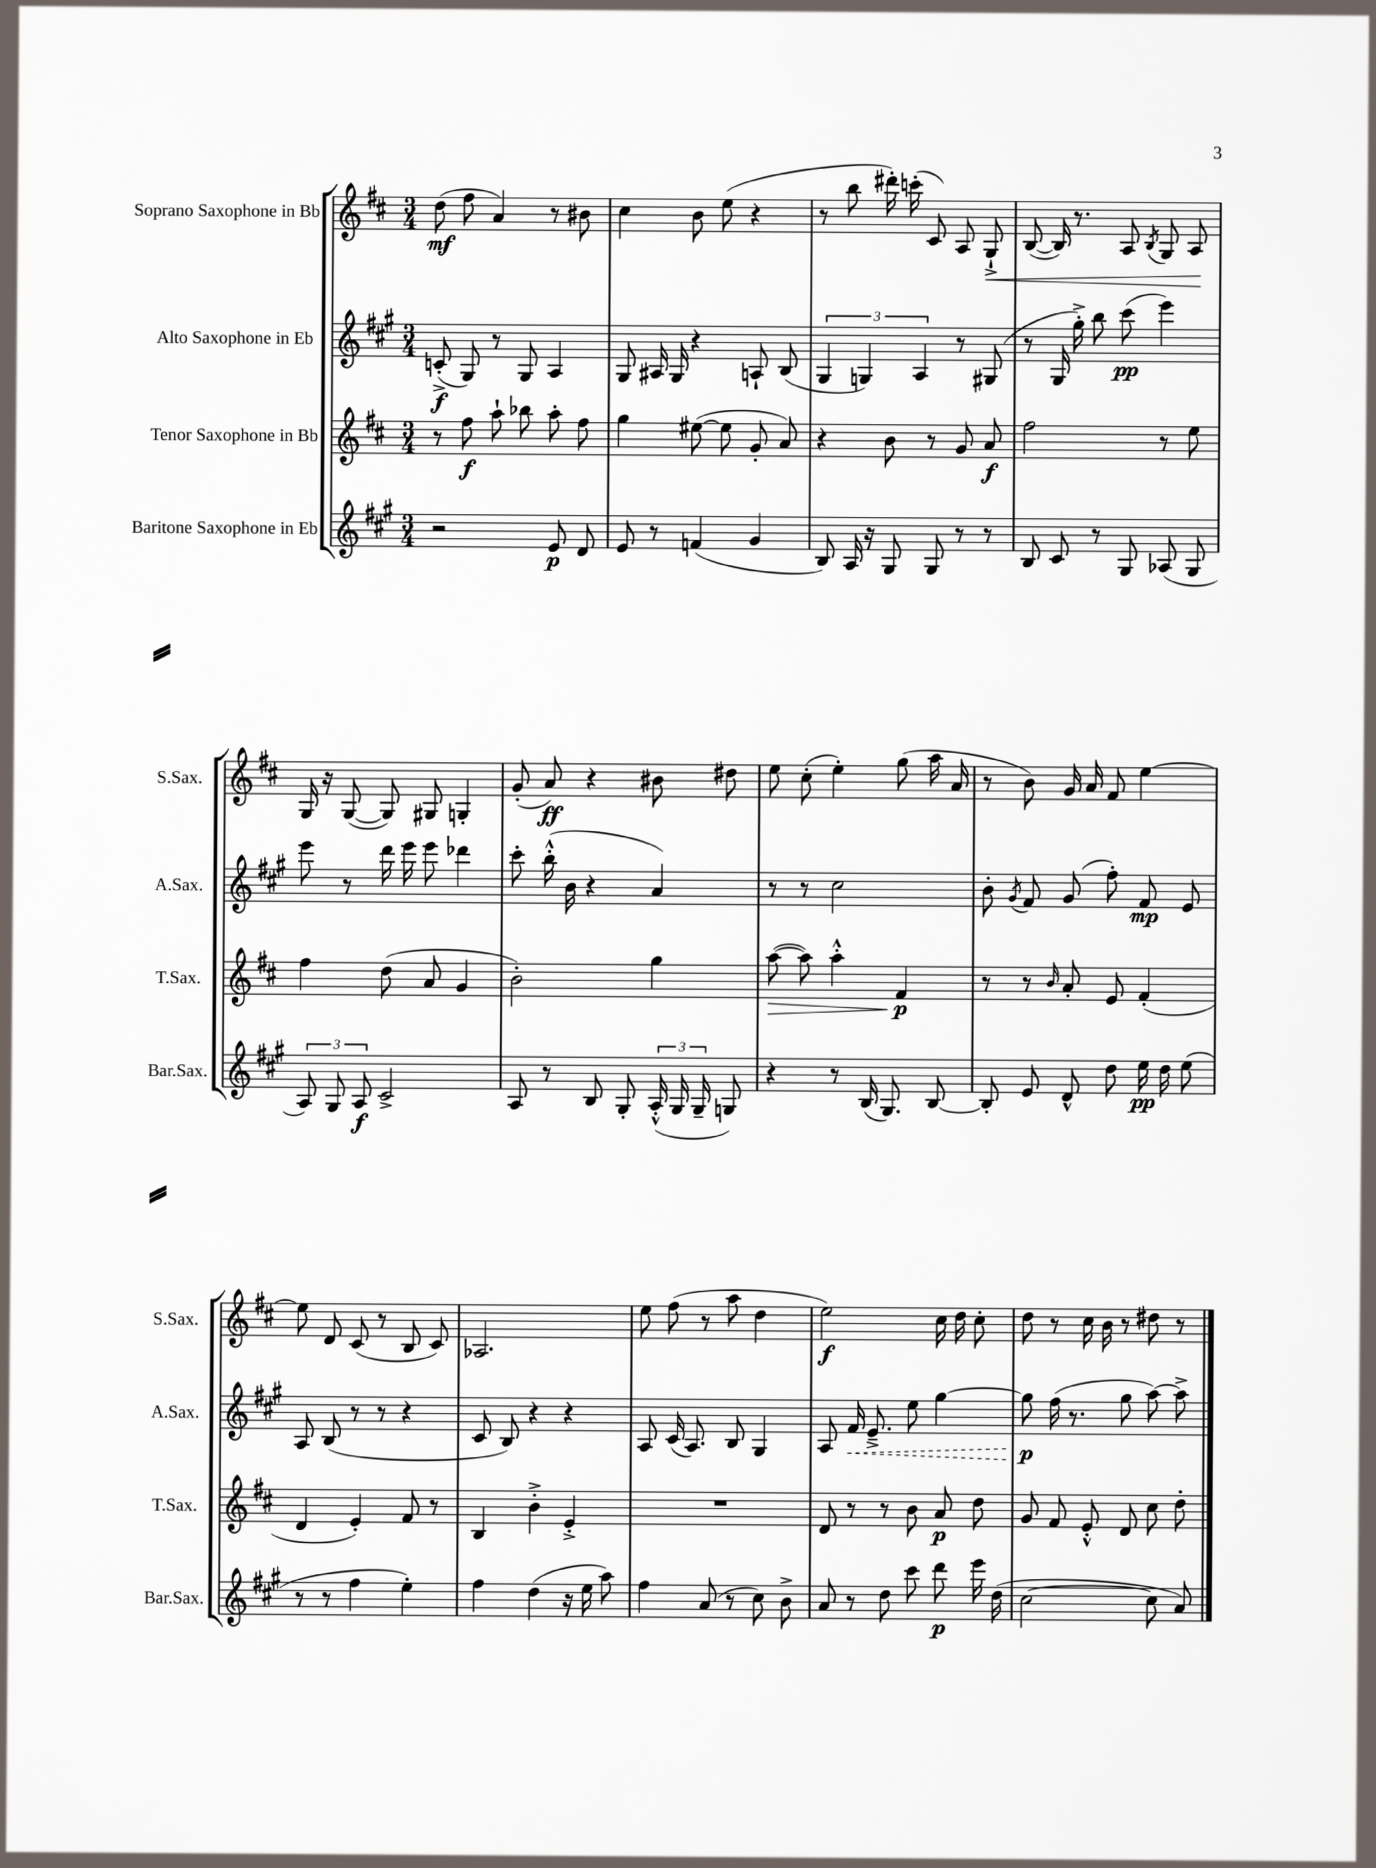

**kern	**kern	**kern	**kern
*staff4	*staff3	*staff2	*staff1
*clefG2	*clefG2	*clefG2	*clefG2
*k[f#c#g#]	*k[f#c#]	*k[f#c#g#]	*k[f#c#]
*M3/4	*M3/4	*M3/4	*M3/4
2r	8r	(8c'^/	(8dd\
.	8ff#\	8G#/)	8ff#\
.	8aa`\	8r	4a/)
.	8bb-\	8G#/	.
8e/	8aa'\	4A/	8r
8d/	8ff#\	.	8b#\
=	=	=	=
8e/	4gg\	8G#/	4cc#\
8r	.	16A#/	.
.	.	16G#/	.
(4f/	([8ee#\	4r	8b\
.	8ee#\]	.	(8ee\
4g#/	8g'/	8A`/	4r
.	8a/)	(8B/	.
=	=	=	=
8B/)	4r	6G#/	8r
16A/	.	.	8bb\
.	.	6G/)	.
16r	.	.	.
8G#/	8b\	.	16ddd#'\)
.	.	.	(16ccc'\
.	.	6A/	.
8G#/	8r	.	8c#/)
8r	8g/	8r	8A/
8r	8a/	(8G#/	8G`^/
=	=	=	=
8B/	2ff#\	8r	([8B/
8c#/	.	16G#/	16B/])
.	.	16gg#'^\)	8.r
8r	.	8bb\	.
8G#/	.	(8ccc#\	8A/
.	.	.	8qB/
(8A-/	8r	4eee\)	8G/
8G#/	8ee\	.	8A/
=	=	=	=
12A/)	4ff#\	8eee\	16G/
.	.	.	16r
12G#/	.	.	.
.	.	8r	([8G/
12A/	.	.	.
2c#^/	(8dd\	16ddd\	8G/])
.	.	16eee\	.
.	8a/	8eee\	8G#/
.	4g/	4ddd-\	4G'/
=	=	=	=
8A/	2b'\)	8ccc#'\	(8g'/
8r	.	(16bb'^^\	8a/)
.	.	16b\	.
8B/	.	4r	4r
8G#'/	.	.	.
(24A'^^/	4gg\	4a/)	8b#\
24G#/	.	.	.
24G#~/	.	.	.
8G/)	.	.	8dd#\
=	=	=	=
4r	([8aa\	8r	8ee\
.	8aa\])	8r	(8cc#'\
8r	4aa'^^\	2cc#\	4ee'\)
(16B/	.	.	.
8.G#/)	.	.	.
.	4f#/	.	(8gg\
[8B/	.	.	16aa\
.	.	.	16a/
=	=	=	=
8B'/]	8r	8b'\	8r
.	.	8qg#/	.
8e/	8r	8f#/	8b\)
.	16qqb/	.	.
8d^^/	8a'/	(8g#/	16g/
.	.	.	16a/
8dd\	8e/	8ff#'\)	8f#/
16ee\	(4f#'/	8f#/	[4ee\
16dd\	.	.	.
(8ee\	.	8e/	.
=	=	=	=
8r	4d/	8A/	8ee\]
8r	.	(8B/	8d/
4ff#\	4e'/)	8r	(8c#/
.	.	8r	8r
4ee'\)	8f#/	4r	8B/
.	8r	.	8c#/)
=	=	=	=
4ff#\	4B/	8c#/	2.A-/
.	.	8B/)	.
(4dd\	4b'^\	4r	.
16r	4e'^/	4r	.
16ee\	.	.	.
8aa\)	.	.	.
=	=	=	=
4ff#\	2.r	8A/	8ee\
.	.	(16c#/	(8ff#\
.	.	8.A/)	.
(8a/	.	.	8r
8r	.	8B/	8aa\
8cc#\)	.	4G#/	4dd\
8b^\	.	.	.
=	=	=	=
8a/	8d/	8A/	2ee\)
8r	8r	16f#/	.
.	.	8.e~^/	.
8dd\	8r	.	.
8ccc#\	8b\	8ee\	.
8ddd\	8a/	[4gg#\	16cc#\
.	.	.	16dd\
16eee\	8dd\	.	8cc#'\
(16dd\	.	.	.
=	=	=	=
[2cc#\	8g/	8gg#\]	8dd\
.	8f#/	(16ff#\	8r
.	.	8.r	.
.	8e'^^/	.	16cc#\
.	.	.	16b\
.	8d/	8gg#\	8r
8cc#\]	8cc#\	[8aa\)	8dd#\
8a/)	8dd'\	8aa^\]	8r
==	==	==	==
*-	*-	*-	*-
